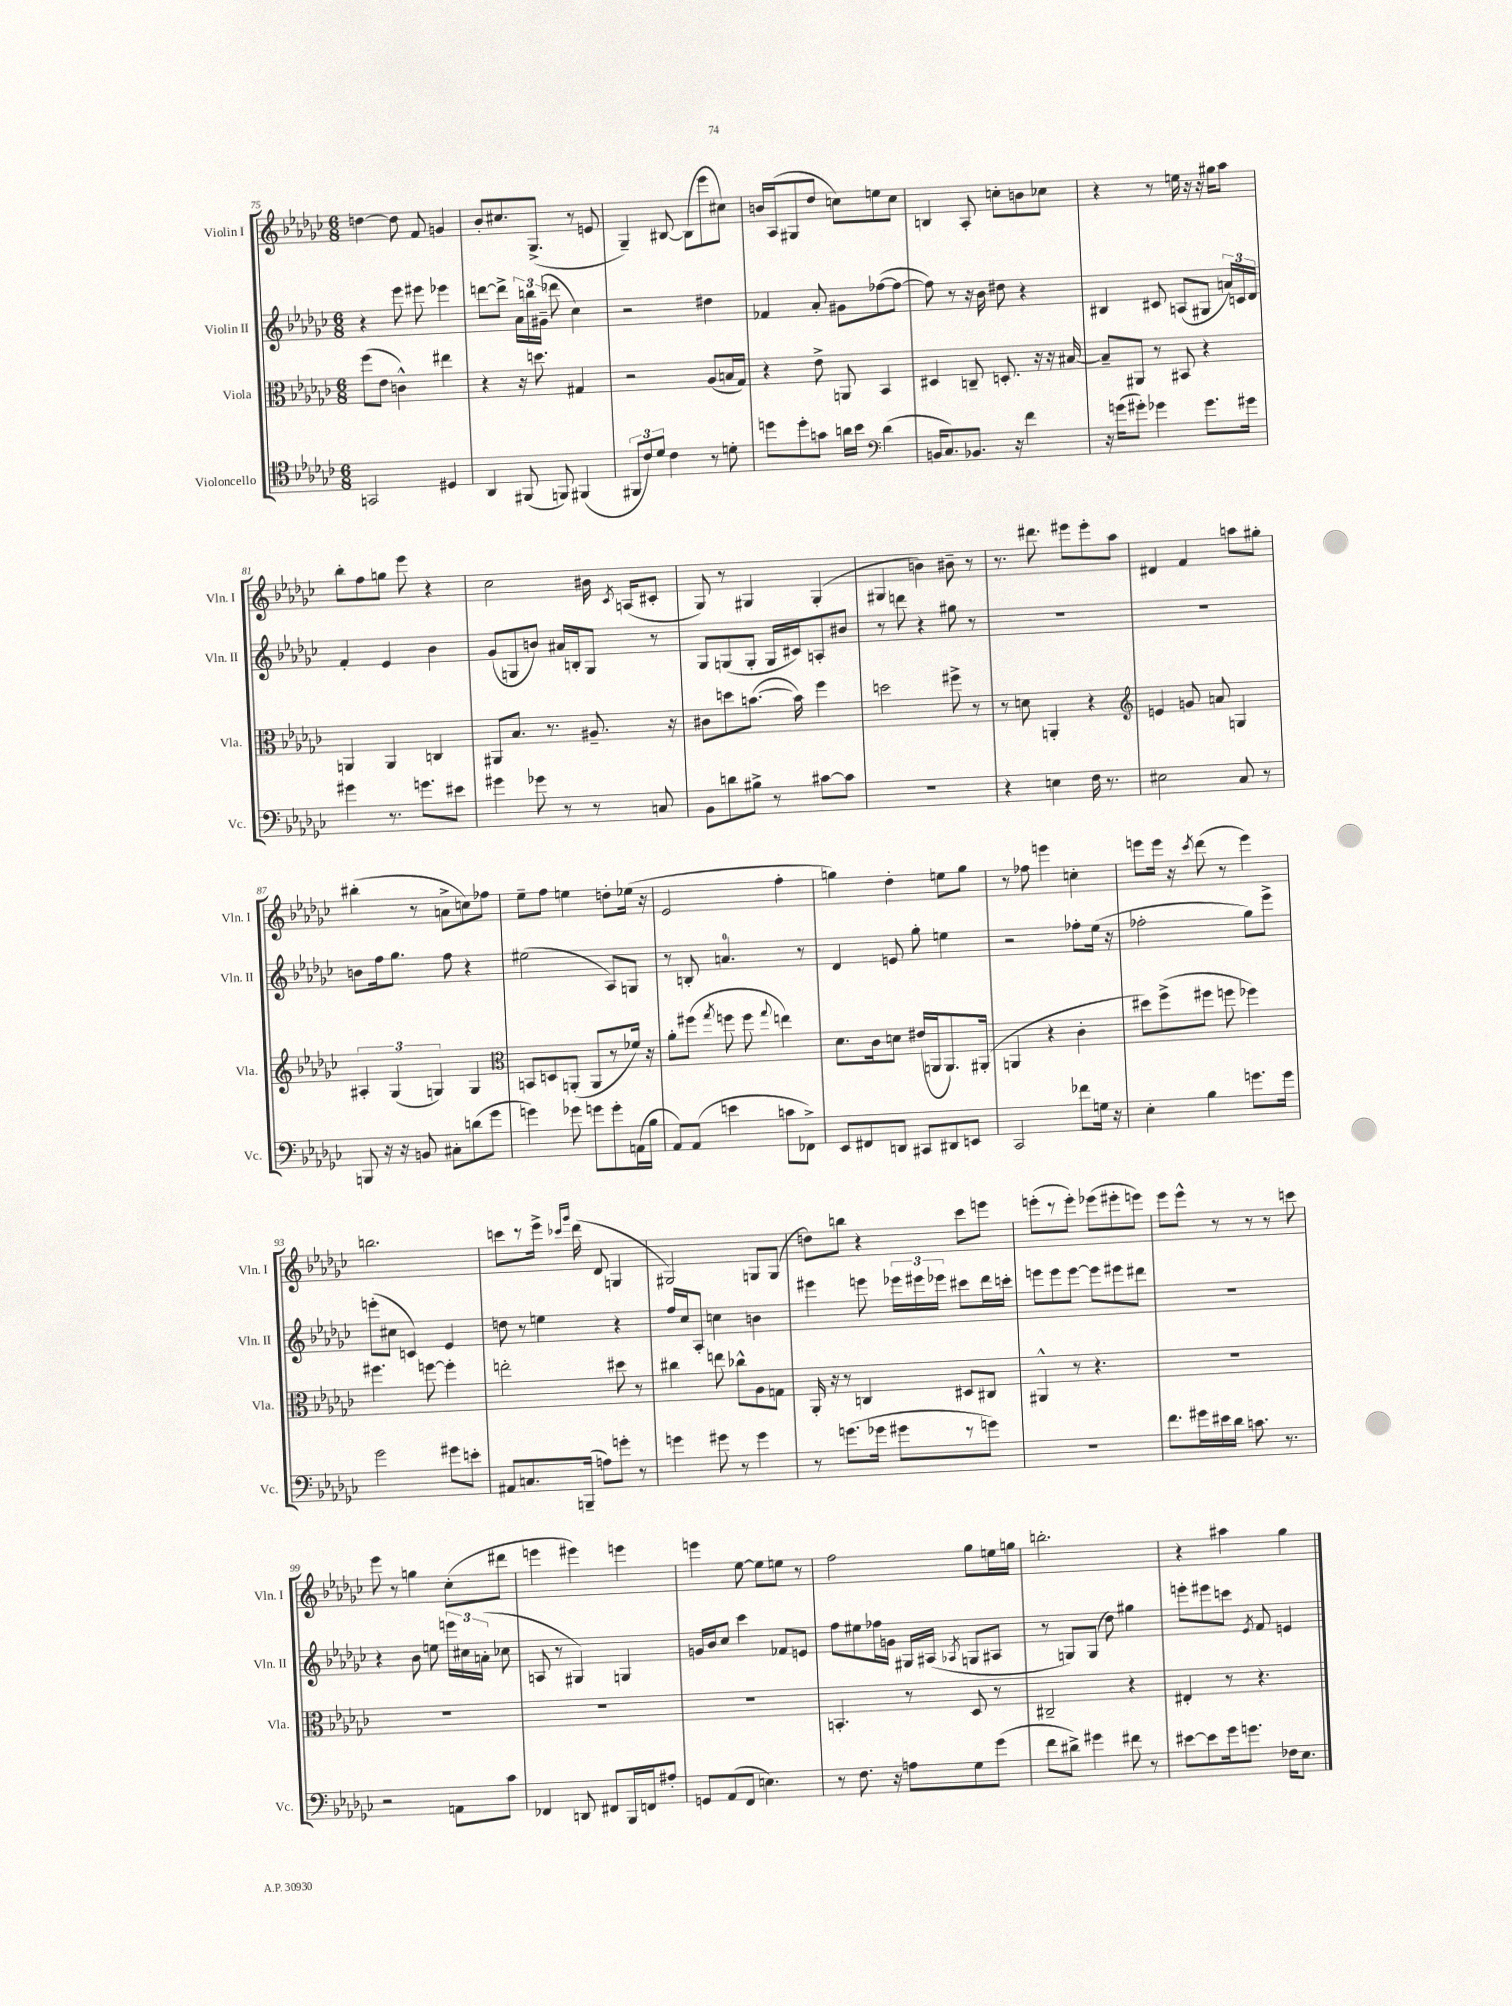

**kern	**kern	**kern	**kern
*part4	*part3	*part2	*part1
*staff4	*staff3	*staff2	*staff1
*I"Violoncello	*I"Viola	*I"Violin II	*I"Violin I
*I'Vc.	*I'Vla.	*I'Vln. II	*I'Vln. I
*clefC4	*clefC3	*clefG2	*clefG2
*k[b-e-a-d-g-c-]	*k[b-e-a-d-g-c-]	*k[b-e-a-d-g-c-]	*k[b-e-a-d-g-c-]
*M6/8	*M6/8	*M6/8	*M6/8
=75	=75	=75	=75
2GGn/	(8ff\L	4r	[4ddn\
.	8e-\J	.	.
.	4cn^^\)	8eee-\	8dd\]
.	.	8eee#X\	8f/
4D#X/	4ee#X\	4eee-X\	4gn/
=76	=76	=76	=76
4AA-/	4r	[8dddn\L	8b-'/L
.	.	8ddd^\J]	8.cc#X/
(8FF#X/	16r	24a-\LL	.
.	.	24bbn\	.
.	8.ddn\	.	(8.G-^/J
.	.	(24g#X~\JJ	.
8FFn/)	.	8ddd-X\	.
(4FF#X/	4G#X/	4cc-\)	8r
.	.	.	8en/
=77	=77	=77	=77
12FF#X/L	2r	2r	4G-~/)
12c-/)	.	.	.
12d-/J	.	.	.
4c-\	.	.	[8B#X/
.	.	.	(8B#\L]
8r	(8A-/L	4dd#X\	8eee-\
8dn'\	16Bn/L	.	8cc#X\J)
.	16G-/JJ)	.	.
=78	=78	=78	=78
8ddn\L	4r	4f-X/	16bn/LL
.	.	.	(16A-/J
8dd'\	.	.	8G#X/
8gn\J	8e-^\	8a-'/	8dd-/J
16an\LL	8AAn/	8g#X\L	8ccn\L)
16b-\JJ	.	.	.
*clefF4	*	*	*
(4d-\	4BB-/	([8ff-X\	8een\
.	.	8ff-\J_	8cc\J
=79	=79	=79	=79
16BBn/KL	4D#X/	8ff-\])	4Bn/
8.C-/)	.	.	.
.	.	8r	.
8.BB-X/J	8Cn~/	16r	8A-'/
.	.	16b-\	.
.	8.Dn'/	8dd#X\	8ccn'\L
16r	.	.	.
4f\	.	4r	8bn\
.	16r	.	.
.	16r	.	8cc-X\J
.	[16B#X/	.	.
=80	=80	=80	=80
16r	8B#~/L]	4B#X/	4r
(16gn\KL	.	.	.
8g#X'\J)	8AA#X/J	.	.
4g-X\	8r	8c#X/	8r
.	8BB#X/	(8An/L	16een\
.	.	.	16r
8.g-\L	4r	8G#X/J	16r
.	.	.	16gg#X\KL
.	.	24an/LL)	8aa-\J
.	.	24cn/	.
16g#X\Jk	.	.	.
.	.	24d-/JJ	.
!!LO:LB:g=z
=81	=81	=81	=81
4g#X\	4AAn/	4f'/	8bb-'\L
.	.	.	8ff\
8.r	4AA/	4e-/	8ggn\J
.	.	.	8eee-\
8.gn\L	.	.	.
.	4Cn/	4b-\	4r
8e#X\J	.	.	.
=82	=82	=82	=82
4g#X\	8AA#X/L	(8g-/L	2cc-\
.	8.B-/J	8Gn/	.
8g-X\	.	8bn/J)	.
.	8.r	.	.
8r	.	16a#X/LL	.
.	.	16Bn'/J	.
8r	8.A#X~/	8G/J	16b#X\
.	.	.	8qc-/
.	.	.	(16An/KL
8Cn/	.	8r	8c#X'/J
.	16r	.	.
=83	=83	=83	=83
8BB-\L	8c#X\L	8G-/L	8G-/)
8dn\	8ddn\	(8Gn/	8r
8B#X^\J	([8.bn\J	8G'/J	4G#X/
8r	.	16G/LL	.
.	16b\])	16c#X/J)	.
[8c#X\L	4ff\	8An'/	(4G#'/
8c#\J]	.	8b#X/J	.
=84	=84	=84	=84
2.r	2ddn\	8r	4G#X/
.	.	8dddn\	.
.	.	4r	4bn\)
.	8ff#X^\	8gg#X\	8b#X~\
.	8r	8r	8r
=85	=85	=85	=85
4r	8r	2.r	8.r
.	8dn\	.	.
.	.	.	8.ddd#X\
4En\	4AAn'/	.	.
.	.	.	8eee#X\L
16F\	4r	.	8eee#'\
8.r	.	.	.
.	.	.	8aa-\J
=86	=86	=86	=86
*	*clefG2	*	*
2E#X\	4en/	2.r	4d#X/
.	8gn/	.	4f/
.	8an/	.	.
8C-/	4Gn/	.	8aan\L
8r	.	.	8gg#X'\J
!!LO:LB:g=z
=87	=87	=87	=87
8BBBn/	6A#X'/	8bn\L	(4bb#X'\
16r	.	16ff\k	.
.	(6G-/	.	.
16r	.	8.gg-\J	.
8BBn/	.	.	8r
.	6Gn/)	.	.
8C#X'\L	.	8ff\	8an^\L
(8dn\	4G/	4r	8ccn\)
8g-\J	.	.	8ff-X\J
=88	=88	=88	=88
*	*clefC3	*	*
4gn\)	8BBn/L	(2ee#X\	8ee-~\L
.	8Dn/	.	8ff\J
8g-X\	(8AAn'/J	.	4een\
8gn\L	8AA/L	.	.
8g'\	8r	8A-/L)	8ddn'\L
(16AAn\L	16f-X/Jk)	8Gn/J	(16ee-X\Jk
16B-\JJ	16r	.	16r
=89	=89	=89	=89
8AA-/L)	8a-'\L	8r	2e-/
(8AA-/J	(8ff#X\J	8Bn'/	.
.	8qgg-/	.	.
4en\	8ffn\	4.an/	.
.	8ff\	.	.
.	8qqgg-/	.	.
8cn\L	4een\)	.	4ff'\
8FF-X^\J)	.	8r	.
=90	=90	=90	=90
8EE-/L	8.d-\L	4d-/	4ggn\)
8FF#X/	.	.	.
.	16c-\k	.	.
8DDn/J	8dn\J	8en/	4dd-'\
8CC#X/L	(16e#X/LL	8gg-'\	.
.	16AAn/J	.	.
8DD#X/	8.AA/)	4een\	8een\L
8EEn/J	.	.	8gg\J
.	(16AA#X'/Jk	.	.
=91	=91	=91	=91
2CC-/	4AAn/	2r	8r
.	.	.	8ff-X\
.	4r	.	4eeen\
8f-X\L	4c-'\	8ff-X'\L	4ccn'\
16Gn\Jk	.	(16ee-\Jk	.
16r	.	16r	.
=92	=92	=92	=92
4E-'\	8dd#X\L)	2ff-X'\	8eeen\L
.	(8ff^\	.	16eee\Jk
.	.	.	16r
.	.	.	8qccc-/
4B-\	8ff#X\J	.	(8ddd-\
.	8ffn\	.	8r
8.gn\L	4ff-X\)	8gg-\L)	4eee\)
.	.	8eee-^\J	.
16g\Jk	.	.	.
!!LO:LB:g=z
=93	=93	=93	=93
2g-\	4.ff#X\	(8eeen'\L	2.bbn\
.	.	8cc#X\J	.
.	.	4cn/)	.
.	[8ffn\	.	.
8g#X\L	4ff'\]	4e-/	.
8en'\J	.	.	.
=94	=94	=94	=94
8AA#X/L	2een'\	8ddn\	8cccn\L
8.Cn/	.	8r	8r
.	.	4een\	16eee-^\Jk
.	.	.	16qqccc-X/LL
.	.	.	16qqggg-/JJ
(16BBBn~/Jk	.	.	(16ddd-\
8An\L)	.	.	8d-/
8gn'\J	8dd#X\	4r	4Gn/
8r	8r	.	.
=95	=95	=95	=95
4gn\	4cc#X\	16ff/LL	2G#X/)
.	.	16cc-/J	.
.	.	8A-'/J	.
8g#X\	8een\	4ccn\	.
8r	8cc-X^^\L	.	.
4g#\	8A-\	4bn\	8Gn/L
.	8Gn\J	.	(8G/J
=96	=96	=96	=96
8r	16AA-'/	4eee#X\	8ddn\L)
.	16r	.	.
(8.gn\L	8r	.	8bbn\J
.	4Cn/	8eeen\	4r
16g-X\Jk	.	.	.
8g#X\L	.	24eee-X\LL	.
.	.	24eee#X\	.
.	.	24eee-X\JJ	.
8r	8D#X/L	8ccc#X\L	8ccc-\L
8gn\J)	8C#X/J	16ddd-\L	8eeen\J
.	.	16cccn'\JJ	.
=97	=97	=97	=97
2.r	4AA#X^^/	8eeen\L	(8eeen'\L
.	.	8eee\	8r
.	8r	[8eee\J	8eee'\J)
.	4.r	8eee\L]	(8eee-X\L
.	.	8eee#X\	8eee#X'\
.	.	8ddd#X\J	8eeen\J)
=98	=98	=98	=98
8.f\L	2.r	2.r	8eee-\L
.	.	.	8eee-^^\J
16g#X\L	.	.	.
16e#X\	.	.	8r
16d-\JJ	.	.	.
8.cn\	.	.	8r
.	.	.	8r
8.r	.	.	.
.	.	.	8cccn\
!!LO:LB:g=z
=99	=99	=99	=99
2r	2.r	4r	8eee-\
.	.	.	8r
.	.	8b-\	4ggn\
.	.	8een\	.
8AAn\L	.	24eeen\LL	(8cc-'\L
.	.	24cc#X\	.
.	.	(24an'\JJ	.
8c-\J	.	8cc-X\	8ddd#X\J
=100	=100	=100	=100
4FF-X/	2.r	8An/	4eeen\
.	.	8r	.
8DDn/	.	4G#X/)	4eee#X\)
8FF#X/L	.	.	.
16BBB-/L	.	4Gn/	4eeen\
16FFn/J	.	.	.
8A#X'/J	.	.	.
=101	=101	=101	=101
8GGn/L	2.r	16gn/LL	4eeen\
.	.	16b-/J	.
(8AA-/	.	8cc-/J	.
8FF/J	.	4ccc-\	[8ee-\
4.En\)	.	.	8ee-\L]
.	.	8f-X/L	8een\J
.	.	8en/J	8r
=102	=102	=102	=102
8r	4.BBn'/	8ff\L	2ff\
8.F\	.	8ee#X\	.
.	.	16ff-X\L	.
16r	.	16gn\JJ	.
8An\L	8r	16G#X/LL	.
.	.	(16A#X/JJ	.
.	.	8qA-X/	.
8G-\	8D-/	8Gn/L	8gg-\L
(8g-\J	8r	8A#X/J	16een\L
.	.	.	16ggn\JJ
=103	=103	=103	=103
8f\L	2C#X~/	8r	2.bbn'\
8d#X^\J)	.	8Gn/L)	.
4g#X\	.	(8G/J	.
.	.	8dd-\)	.
8f#X\	4r	4gg#X\	.
8r	.	.	.
=104	=104	=104	=104
[8e#X\L	4E#X'/	8eeen'\L	4r
8e#\]	.	8eee#X\	.
16g-\k	8r	8cccn\J	4aa#X\
8.gn\J	.	.	.
.	.	8qe-/	.
.	4.r	8f/	.
16F-X\KL	.	4en/	4gg-\
8.E-\J	.	.	.
==	==	==	==
*-	*-	*-	*-
